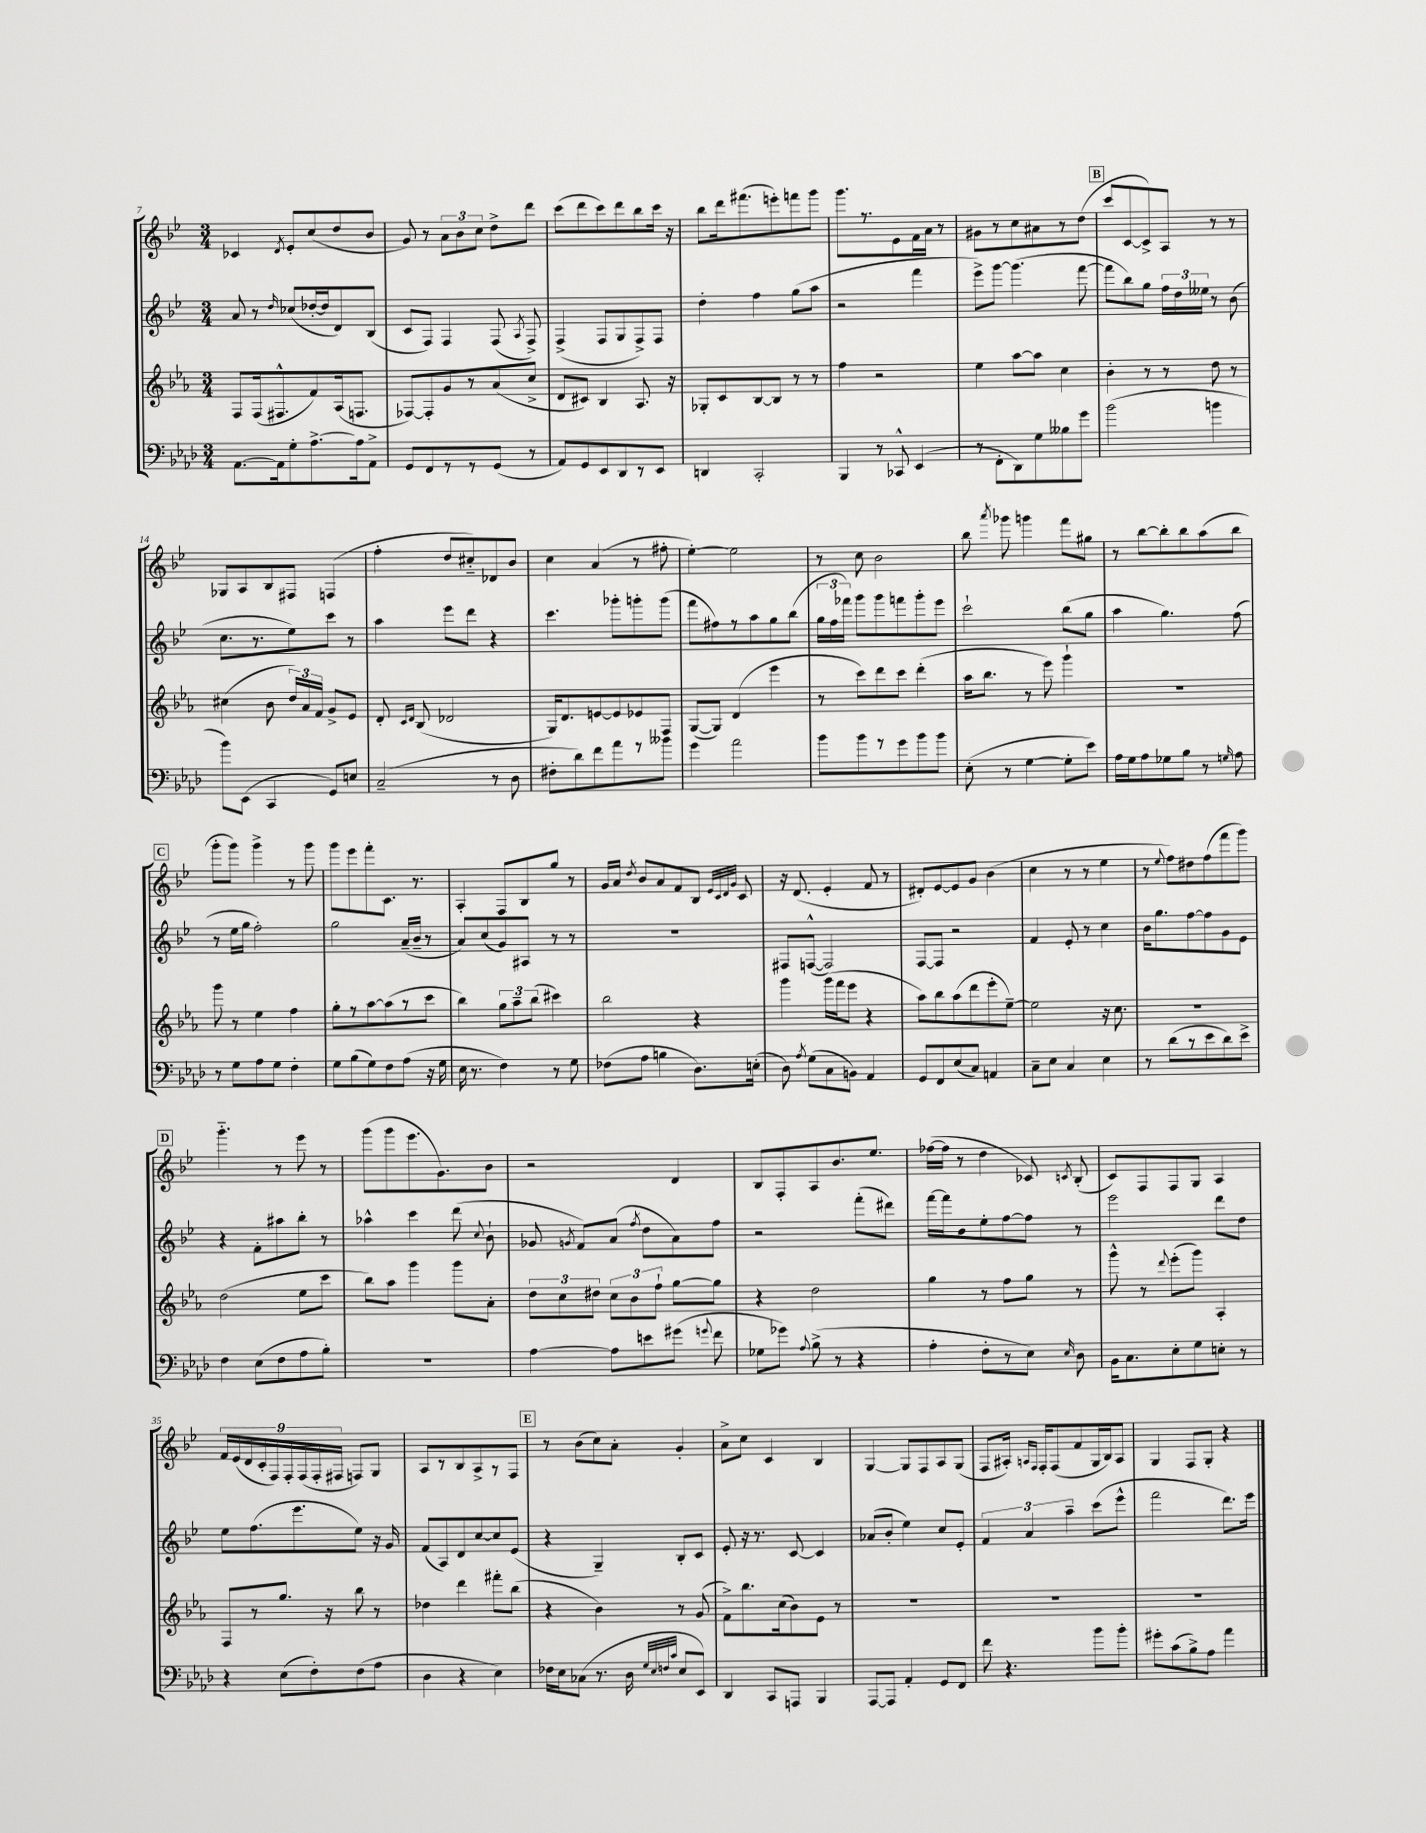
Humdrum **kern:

**kern	**kern	**kern	**kern
*staff4	*staff3	*staff2	*staff1
*clefF4	*clefG2	*clefG2	*clefG2
*k[b-e-a-d-]	*k[b-e-a-]	*k[b-e-]	*k[b-e-]
*M3/4	*M3/4	*M3/4	*M3/4
[8.AA-	8F	8a	4c-
.	(16F	8r	.
16AA-]	8.F#^^	.	.
.	.	16qqdd	8qd
8G'	.	(8cc-	8e-'
[8.A-^	8f)	[16dd-'	(8cc
.	.	16dd-]	.
.	(16A-	8d)	8dd
16A-]	8.F	.	.
8AA-^	.	(8B-	8b-
=	=	=	=
8GG	[8F-)	8c	8g)
8FF	8F-']	8F)	8r
8r	8g	4F	12a
.	.	.	12b-
8r	8r	.	.
.	.	.	12cc
(8GG	(8a-	(8F	8dd^
.	.	8qA	.
8r	8cc^	8F^)	8ddd
=	=	=	=
8AA-)	8d	(4F^	(8ccc
8GG	8c#)	.	8ddd
8EE-	4B-	8F	8ccc)
8DD-	.	8G	8ddd
8r	8.A-	8F^)	8bb-
8EE-	.	8F	16ccc
.	16r	.	16r
=	=	=	=
4DD	8G-'	4dd'	8bb-
.	8c	.	16ddd
.	.	.	(8.fff#
2CC'	[8B-	4ff	.
.	8B-]	.	8eee')
.	8r	(8gg	8fff
.	8r	8aa	8ggg
=	=	=	=
4BBB-	4ff	2r	8.ggg
.	.	.	8.r
8r	2r	.	.
8CC-^^	.	.	8e-
(4EE-	.	4fff	16f
.	.	.	16a
.	.	.	8r
=	=	=	=
8r	4ee-	8eee-^)	8g#
8FF'	.	[8ggg	8r
8DD-)	[8aa-	(4.ggg]	8cc
8G	8aa-]	.	8a#
8B--	4cc	.	8r
8g	.	[8fff	(8dd
=	=	=	=
(2b-	4b-'	8fff]	8ccc
.	.	8bb-)	[8c
.	8r	8gg	8c^])
.	8r	24ff	8A
.	.	24dd	.
.	.	24ee--	.
4b	8dd	8r	8r
.	8r	(8b-	8r
=	=	=	=
8b-)	(4cc#	8.cc	8G-
(8EE-	.	.	8A
.	.	8.r	.
4CC	8b-	.	8B-
.	24dd)	8ee-)	8F#
.	24a-	.	.
.	24f	.	.
8GG)	8g^	8ccc	(4F
8E	8e-	8r	.
=	=	=	=
(2C~	8d'	4aa	4ff'
.	16qqc	.	.
.	16qqd	.	.
.	(8B-	.	.
.	2d-	8eee-	8dd
.	.	8ddd	8cc#'~)
8r	.	4r	8d-
8D-	.	.	8b-
=	=	=	=
8F#'	16G)	4.ccc	4cc
.	8.d	.	.
8d-)	.	.	.
8f	[8e	.	(4a
8a-	8e]	8ggg-'	.
8r	8e-	8ggg'	8r
8b--	8F	(8ggg	8ff#'
=	=	=	=
4g	([8G	8fff	[4ee-')
.	8G])	8ff#)	.
2a-	(4d	8r	2ee-]
.	.	8aa	.
.	4eee-	8gg	.
.	.	(8bb-	.
=	=	=	=
8b-	8r	24gg	8r
.	.	24ff	.
.	.	24fff-)	.
8b-	8ccc)	8ggg	8cc
8r	8ddd	8ggg	2b-
8g	8ccc	8fff	.
8b-	(4ddd'	8ggg'	.
8b-	.	8eee-	.
=	=	=	=
(8E-'	16aa-	2ccc`	8bb-
.	8.bb-	.	.
.	.	.	8qaaa
8r	.	.	8ggg-
[4G	8r	.	4ggg
.	8eee-)	.	.
8G']	4ggg`	(8bb-	8fff
8e-)	.	8gg	8gg#
=	=	=	=
16A-	2.r	4aa	8r
16G	.	.	.
8A-	.	.	[8bb-
8G-	.	4.gg)	8bb-']
8B-	.	.	8bb-
8r	.	.	(8aa
16qqG	.	.	.
8A-	.	(8ff	8bb-
=	=	=	=
8r	8ggg	8r	8ggg'
8G	8r	16ee-	8ggg)
.	.	16gg	.
8A-	4ee-	2ff')	4ggg^
8G	.	.	.
4F'	4ff	.	8r
.	.	.	8ggg
=	=	=	=
8G	8gg'	2gg	8ggg
(8B-	8r	.	8eee-
8G)	[8aa-	.	8fff'
8F	(8aa-]	.	8.c
(8A-	8r	(16a~	.
.	.	16b-~	8.r
16r	8ccc	8r	.
16G	.	.	.
=	=	=	=
16E-	4bb-)	8a)	4A'
8.r	.	.	.
.	.	(8cc	.
4F)	12gg	8g)	8F
.	12aa-~	.	.
.	.	8A#	8B-
.	(12bb-	.	.
8r	4ccc#)	8r	8gg
8G	.	8r	8r
=	=	=	=
(8F-	2bb-	2.r	16g
.	.	.	16a
.	.	.	8qdd
8A-	.	.	8b-
4B	.	.	8a
.	.	.	8f
8.D-)	4r	.	8B-
.	.	.	32qqe-
.	.	.	32qqc
.	.	.	32qqd
.	.	.	32qqg
.	.	.	8c
(16E'	.	.	.
=	=	=	=
8D-)	4ggg	8F#	16r
.	.	.	(8.d
8qA-	.	.	.
(8G	.	([8F^^	.
8C	(16ggg	2F])	4e-'
.	16fff	.	.
8BB)	8eee-	.	.
4AA-	4r	.	8f
.	.	.	8r
=	=	=	=
8GG	8aa-)	[8F	8d#')
8FF	8bb-	8F]	[8e-
(8E-	(8aa-	2r	8e-]
8C)	8ddd	.	8g
4AA	8eee-'	.	(4b-
.	[8ee-~)	.	.
=	=	=	=
8C~	2ee-]	4f	4cc
8E-	.	.	.
4C	.	8e-'	8r
.	.	8r	8r
4E-	16r	4cc	4ee-
.	8.cc	.	.
=	=	=	=
8r	2.r	16b-	8r
.	.	8.gg	.
.	.	.	8qqee-
(8d-	.	.	8ff)
8r	.	[8ff	8dd#
8e-	.	8ff]	(8ff
8d-)	.	8g	8fff
8e-^	.	8e-	8ggg)
=	=	=	=
4F	(2dd	4r	4.ggg'~
(8E-	.	8f'	.
8F	.	8aa#	8r
8A-	8ee-	8bb-'	8eee-
8B-')	8ccc	8r	8r
=	=	=	=
2.r	8bb-)	4aa-^^	(8ggg
.	8aa-	.	8ggg
.	4ggg	4ccc	8.eee-
.	.	.	8.g)
.	8ggg	(8ddd	.
.	.	8qqcc	.
.	8a-'	8b-`	8b-
=	=	=	=
[4A-	12dd	8g-	2r
.	12cc	.	.
.	.	8qg	.
.	.	8f)	.
.	12dd#	.	.
8A-]	12cc	(8a	.
.	12b-	.	.
.	.	8qff	.
8e	.	8dd	.
.	12ff`	.	.
(8g#	[8gg	8a)	4d
8qqg	.	.	.
8f	8gg]	8ff	.
=	=	=	=
8G-	4r	2r	8B-
8g-)	.	.	8F'
8qqA-	.	.	.
(8B-^	2dd	.	8A
8r	.	.	8.b-
4r	.	(8fff'	.
.	.	.	8.ee-
.	.	8ddd#)	.
=	=	=	=
4A-'	4gg	[16fff	([16ff-
.	.	16fff]	16ff-]
.	.	8b-	8r
8F'	8r	8ee-'	4dd
8r	8ff	[8ff	.
8E-)	8gg	8ff]	8c-)
16qqE-	.	.	8qc
8D-	8r	8r	(8B-'
=	=	=	=
16BB-	8ggg^^	2eee-	8c)
8.C	.	.	.
.	8r	.	8F
.	8qqddd	.	.
8E-'	(8eee-'	.	8F
8G	8ggg)	.	8G
8E'	4A-'	8ddd	4A
8r	.	8dd	.
=	=	=	=
4r	8F	8ee-	18f
.	.	.	(18e-
.	.	.	18d
.	8r	(8.ff	.
.	.	.	18c'
.	.	.	18F)
(8E-	8.gg	.	.
.	.	.	18F'
.	.	8.eee-	.
.	.	.	(18F
8F')	.	.	.
.	.	.	18F'
.	16r	.	.
.	.	.	18F#
(8F	8bb-	8ee-)	8F)
8A-	8r	16r	8G
.	.	16g	.
=	=	=	=
4D-	4dd-	(8f	8A
.	.	8A)	8r
4r	4ddd	8d	8B-
.	.	[8cc	8A^
4E-)	8fff#'	8cc]	8r
.	(8bb-	(8e-	8F
=	=	=	=
16F-	4r	4r	8r
16E-	.	.	.
(8C-	.	.	(8b-
8.r	4b-)	4G~)	8cc)
.	.	.	8a'
16D-	.	.	.
32qqG	.	.	.
32qqE-	.	.	.
32qqF	.	.	.
32qqc	.	.	.
8E-	8r	8B-'	4g'
8EE-)	(8g	8c	.
=	=	=	=
4DD-	8f^)	8e-'	8a^
.	8.bb-	16r	8cc
.	.	8.r	.
8CC	.	.	4c
.	(16cc	.	.
8AAA	8b-)	[8c	.
4BBB-	8e-	4c]	4B-
.	8r	.	.
=	=	=	=
[8AAA-	2.r	(8a-	[4G
8AAA-]	.	8b-'	.
4AA-'	.	4ee-)	8G]
.	.	.	8F
8GG	.	8cc	8A
8FF	.	8e-'	(8G
=	=	=	=
8f	2.r	6f	8F
4.r	.	.	16A#')
.	.	6a	.
.	.	.	16qqA
.	.	.	16qqF
.	.	.	16F'
.	.	.	(8F
.	.	6aa~	.
.	.	.	8f
8b-	.	(8ccc	16G
.	.	.	16B-)
8b-'	.	8eee-^^	8A
=	=	=	=
8g#'	2.r	2fff	4G
(8c	.	.	.
8B-^)	.	.	8F
8A-	.	.	8G'
4a-	.	8.ddd)	4r
.	.	16eee-	.
==	==	==	==
*-	*-	*-	*-
